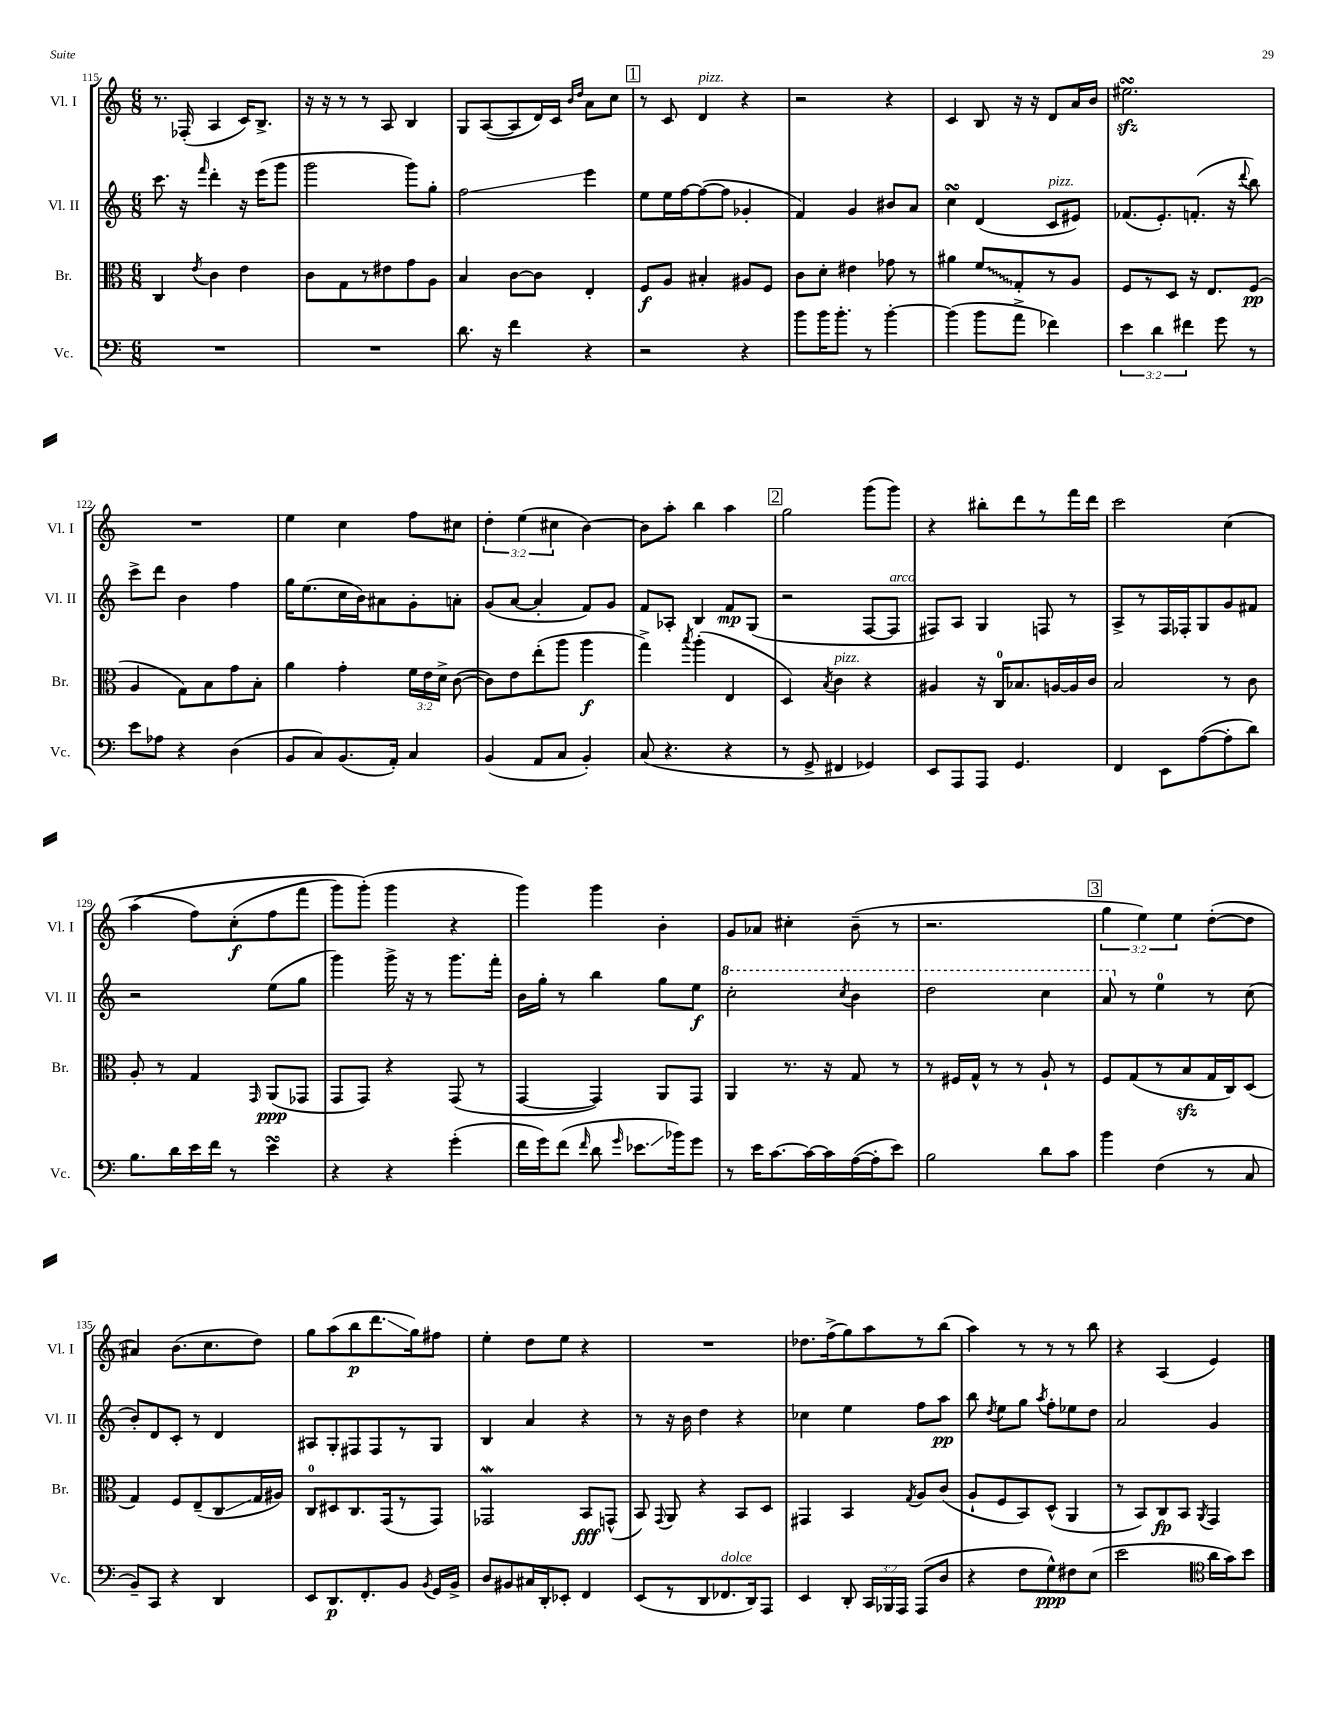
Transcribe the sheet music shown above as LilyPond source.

<<
\new StaffGroup <<
\new Staff = "s0" \with { instrumentName = "Vl. I" shortInstrumentName = "Vl. I" } {
    \clef treble \key c \major \numericTimeSignature \time 6/8 \override Staff.TupletNumber.text = #tuplet-number::calc-fraction-text
    \autoBeamOff r8. fes16-.( a4 c'16[) b8.]-> |
    r16 r16 r8 r8 a8 b4 |
    g8[ a8~( a8 d'16) c'16] \grace { b'16[ d''16] } a'8[ c''8] |
    \mark \markup { \box "1" } r8 c'8 d'4^\markup { \italic "pizz." } r4 |
    r2 r4 |
    c'4 b8 r16 r16 d'8[ a'16 b'16] |
    eis''2.\turn\sfz |
    R2. |
    e''4 c''4 f''8[ cis''8] |
    \tuplet 3/2 { d''4-. e''4( cis''4 } b'4~) |
    b'8[ a''8]-. b''4 a''4 |
    \mark \markup { \box "2" } g''2 g'''8[( g'''8]) |
    r4 bis''8[-. d'''8 r8 f'''16 d'''16] |
    c'''2 c''4( |
    a''4\( f''8[) c''8-.\f( f''8 f'''8] |
    g'''8[) g'''8]-.(\) g'''4 r4 |
    g'''4) g'''4 b'4-. |
    g'8[ aes'8] cis''4-. b'8--( r8 |
    r2. |
    \mark \markup { \box "3" } \tuplet 3/2 { g''4 e''4) e''4 } d''8[~-.( d''8] |
    ais'4) b'8.[( c''8. d''8]) |
    g''8[ a''8( b''8\p d'''8.\glissando g''16) fis''8] |
    e''4-. d''8[ e''8] r4 |
    R2. |
    des''8.[ f''16->( g''8) a''8 r8 b''8]( |
    a''4) r8 r8 r8 b''8 |
    r4 a4( e'4) \bar "|." |
}
\new Staff = "s1" \with { instrumentName = "Vl. II" shortInstrumentName = "Vl. II" } {
    \clef treble \key c \major \numericTimeSignature \time 6/8
    \autoBeamOff c'''8. r16 \grace { f'''16 } d'''4-. r16 e'''16[( g'''8] |
    g'''2 g'''8[) g''8]-. |
    f''2\glissando e'''4 |
    \mark \markup { \box "1" } e''8[ e''16 f''16~ f''8~( f''8] ges'4-. |
    f'4) g'4 bis'8[ a'8] |
    c''4\turn d'4( c'8[^\markup { \italic "pizz." } eis'8]) |
    fes'8.[( e'8.-.) f'8.]-.( r16 \appoggiatura { d'''8 } b''8) |
    c'''8[-> d'''8] b'4 f''4 |
    g''16[ e''8.( c''16 b'16) ais'8 g'8-. a'8]-. |
    g'8[( a'8]~ a'4-. f'8[) g'8] |
    f'8[ aes8]-. b4 f'8[\mp g8]( |
    \mark \markup { \box "2" } r2 f8[~ f8]^\markup { \italic "arco" } |
    fis8[) a8] g4 f8 r8 |
    a8[-> r8 f16 fes16-. g8 g'8 fis'8] |
    r2 e''8[( g''8] |
    g'''4) g'''16-> r16 r8 g'''8.[ f'''16]-. |
    b'16[ g''16]-. r8 b''4 g''8[ e''8]\f |
    \ottava #1 c'''2-. \acciaccatura { c'''8 } b''4 |
    d'''2 c'''4 |
    \mark \markup { \box "3" } a''8 \ottava #0 r8 e''4-0 r8 c''8( |
    b'8[-.) d'8 c'8]-. r8 d'4 |
    ais8[ g8-. fis8 fis8 r8 g8] |
    b4 a'4 r4 |
    r8 r16 b'16 d''4 r4 |
    ces''4 e''4 f''8[ a''8]\pp |
    b''8 \acciaccatura { d''8 } e''8[ g''8] \acciaccatura { a''8 } f''8[-. ees''8 d''8] |
    a'2 g'4 \bar "|." |
}
\new Staff = "s2" \with { instrumentName = "Br." shortInstrumentName = "Br." } {
    \clef alto \key c \major \numericTimeSignature \time 6/8 \override Staff.TupletNumber.text = #tuplet-number::calc-fraction-text
    \autoBeamOff c4 \acciaccatura { e'8 } c'4 e'4 |
    c'8[ g8 r8 eis'8 g'8 a8] |
    b4 c'8[~ c'8] e4-. |
    \mark \markup { \box "1" } f8[\f a8] bis4-. ais8[ f8] |
    c'8[ d'8]-. eis'4 ges'8 r8 |
    ais'4 \once \override Glissando.style = #'zigzag f'8[\glissando g8-. r8 a8] |
    f8[ r8 d8] r16 e8.[ f8]\pp( |
    a4 g8[) b8 g'8 b8]-. |
    a'4 g'4-. \tuplet 3/2 { f'16[ e'16 d'16]-> } c'8~( |
    c'8[) e'8 e''8-.( a''8] a''4\f |
    g''4->) \acciaccatura { b''8 } a''4-.( e4 |
    \mark \markup { \box "2" } d4) \acciaccatura { b8 } c'4^\markup { \italic "pizz." } r4 |
    ais4 r16 c16[-0 bes8. a16~ a16 c'16] |
    b2 r8 c'8 |
    a8-. r8 g4 \grace { g,16 } a,8[\ppp( ges,8] |
    g,8[ g,8]) r4 g,8( r8 |
    g,4~ g,4) a,8[ g,8] |
    a,4 r8. r16 g8 r8 |
    r8 fis16[ g16]-^ r8 r8 a8-! r8 |
    \mark \markup { \box "3" } f8[ g8( r8 b8\sfz g16 c16) d8]( |
    g4) f8[ e8--( c8\glissando g16 ais16]) |
    c8[-0 dis8 c8. g,16( r8 g,8]) |
    ges,2\mordent b,8[\fff g,8]-^( |
    b,8) \appoggiatura { g,8 } a,8 r4 b,8[ d8] |
    gis,4 b,4 \acciaccatura { g8 } a8[ c'8]( |
    a8[-! f8 b,8) d8]-^( a,4 |
    r8 b,8[) c8\fp b,8] \acciaccatura { a,8 } g,4 \bar "|." |
}
\new Staff = "s3" \with { instrumentName = "Vc." shortInstrumentName = "Vc." } {
    \clef bass \key c \major \numericTimeSignature \time 6/8 \override Staff.TupletNumber.text = #tuplet-number::calc-fraction-text
    \autoBeamOff R2. |
    R2. |
    d'8. r16 f'4 r4 |
    \mark \markup { \box "1" } r2 r4 |
    b'8[ b'16 b'8.]-. r8 b'4~-. |
    b'4( b'8[ a'8]-> fes'4) |
    \tuplet 3/2 { e'4 d'4 fis'4 } g'8 r8 |
    e'8[ aes8] r4 d4( |
    b,8[ c8) b,8.( a,16]-.) c4 |
    b,4( a,8[ c8] b,4-.) |
    c8( r4. r4 |
    \mark \markup { \box "2" } r8 g,8-> fis,4 ges,4) |
    e,8[ a,,8 a,,8] g,4. |
    f,4 e,8[ a8~( a8-. d'8]) |
    b8.[ d'16 e'16 f'16] r8 e'4\turn |
    r4 r4 g'4-.( |
    f'16[ g'16) f'8]( \grace { f'16 } d'8 \grace { g'16 } ees'8.[\glissando bes'16) g'8] |
    r8 e'16[ c'8.~ c'16~ c'16 a16~( a16-. e'8]) |
    b2 d'8[ c'8] |
    \mark \markup { \box "3" } b'4 f4( r8 c8 |
    b,8[--) c,8] r4 d,4 |
    e,8[ d,8.\p f,8.-. b,8] \acciaccatura { b,8 } g,16[ b,16]-> |
    d8[ bis,8 cis16 d,16-. ees,8]-. f,4 |
    e,8[( r8 d,8 fes,8.^\markup { \italic "dolce" } d,16) a,,8] |
    e,4 d,8-. \tuplet 3/2 { c,16[ bes,,16 a,,16] } a,,8[( d8] |
    r4 f8[ g8-^\ppp) fis8 e8]( |
    e'2 \clef tenor a'16[ g'16) b'8] \bar "|." |
}
>>
>>
\layout { \context { \Score currentBarNumber = #115 } }
